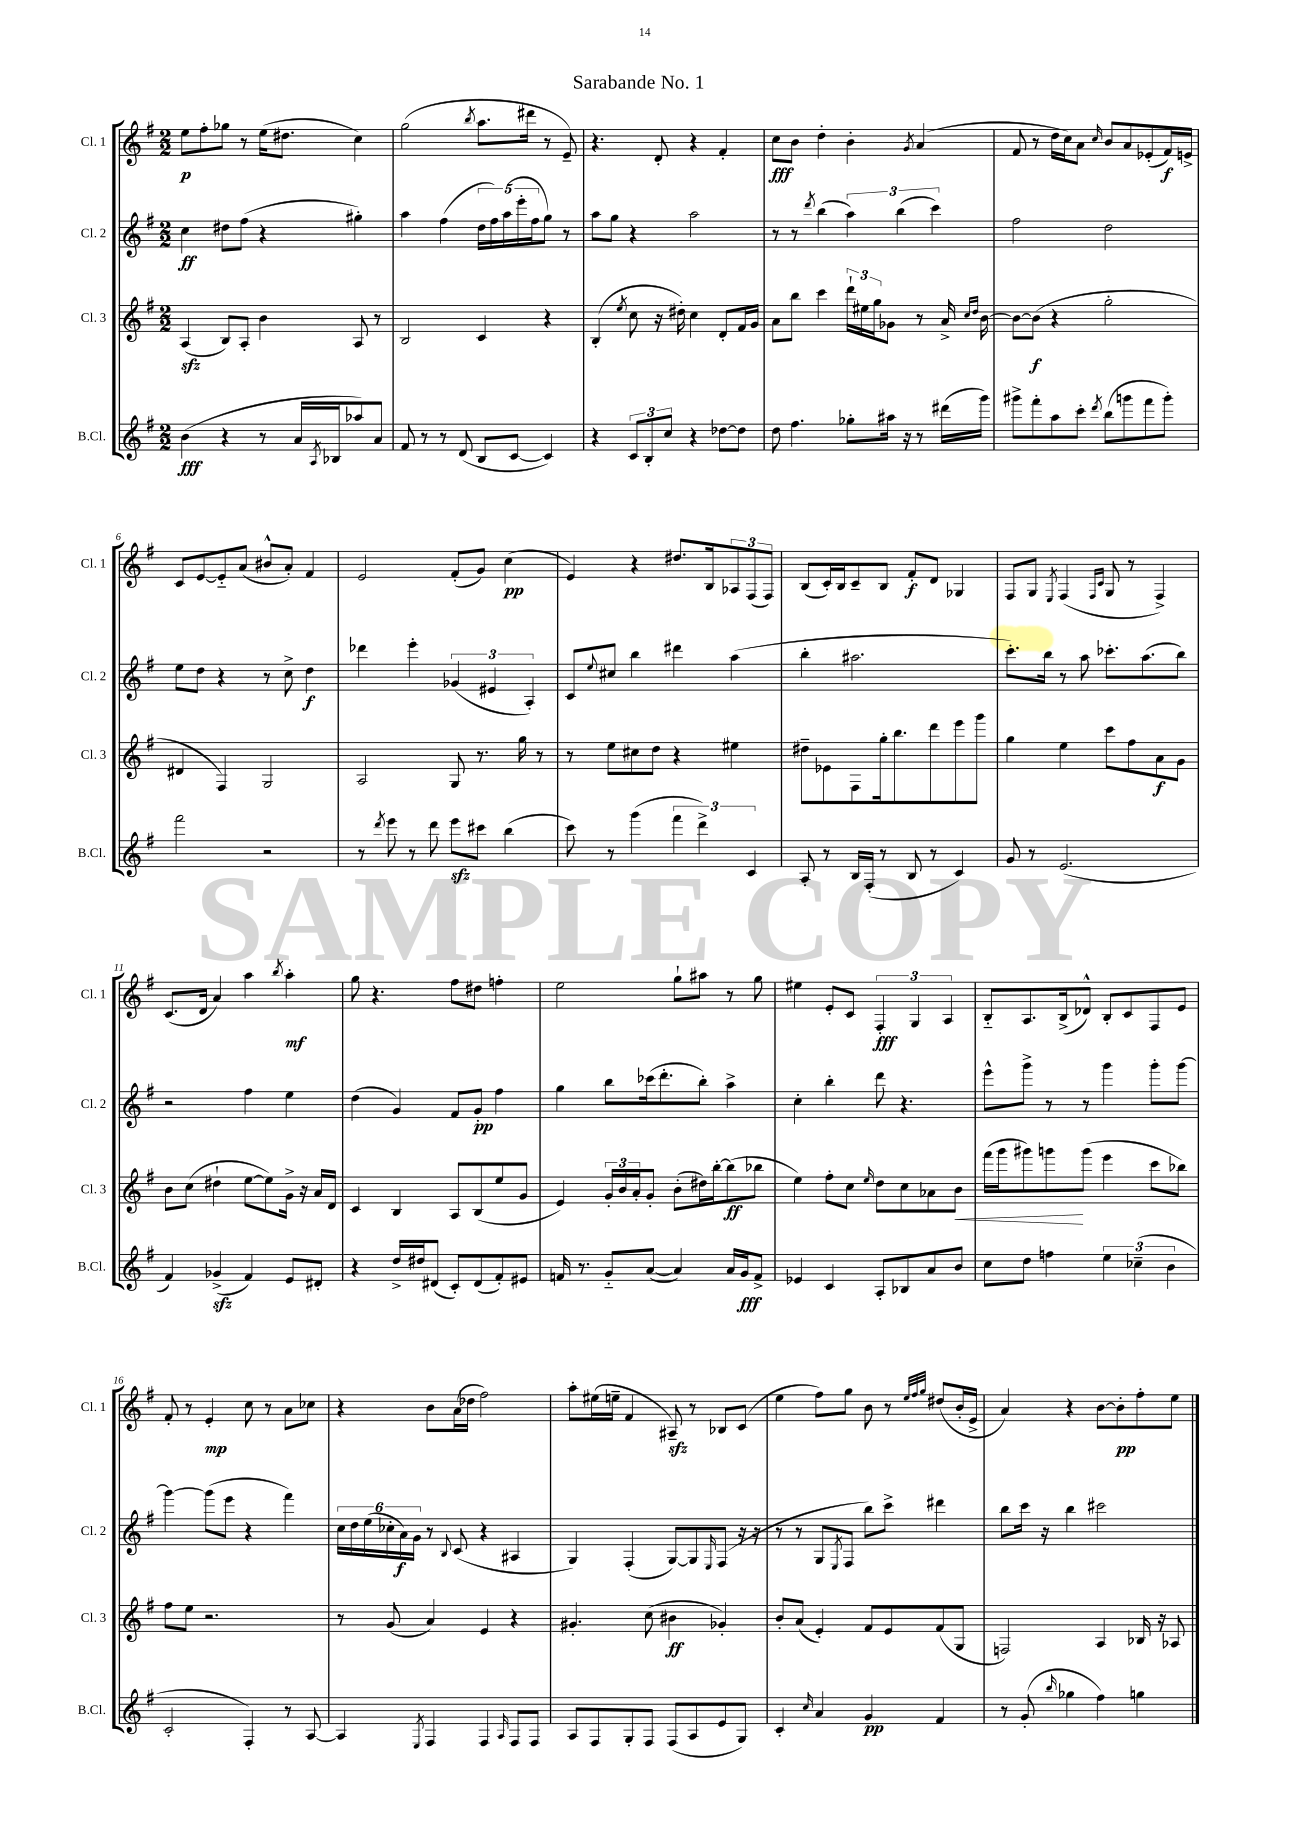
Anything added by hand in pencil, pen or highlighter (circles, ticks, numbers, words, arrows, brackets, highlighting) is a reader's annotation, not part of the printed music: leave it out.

**kern	**kern	**kern	**kern
*staff4	*staff3	*staff2	*staff1
*clefG2	*clefG2	*clefG2	*clefG2
*k[f#]	*k[f#]	*k[f#]	*k[f#]
*M2/2	*M2/2	*M2/2	*M2/2
(4b\	(4A/	4cc\	8ee\L
.	.	.	8ff#'\
4r	8B/L)	8dd#\L	8gg-\J
.	8A'/J	(8ff#\J	8r
8r	4b\	4r	(16ee\LK
.	.	.	8.dd#\J
16a/LL	.	.	.
8qA/	.	.	.
16B-/J	.	.	.
8aa-/)	8A/	4gg#'\)	4cc\)
8a/J	8r	.	.
=	=	=	=
8f#/	2B/	4aa\	(2gg\
8r	.	.	.
8r	.	(4ff#\	.
(8d/	.	.	.
.	.	.	8qbb/
8B/L	4c/	20dd\LL	8.aa\L
.	.	20ff#\)	.
.	.	(20aa\	.
[8c/J	.	.	.
.	.	20eee'\	.
.	.	.	16ddd#\Jk
.	.	20ff#\J	.
4c/])	4r	8gg\J)	8r
.	.	8r	8e~/)
=	=	=	=
4r	(4B'/	8aa\L	4.r
.	.	8gg\J	.
.	8qee/	.	.
12c/L	8cc\	4r	.
12B'/	.	.	.
.	16r	.	8d'/
12cc/J	.	.	.
.	16dd#'\)	.	.
4r	4cc\	2aa\	4r
[8dd-\L	8d'/L	.	4f#'/
8dd-\]J	16f#/L	.	.
.	16g/JJ	.	.
=	=	=	=
8dd\	8a\L	8r	8cc\L
4.ff#\	8bb\J	8r	8b\J
.	.	8qddd/	.
.	4ccc\	(4bb\	4dd'\
8gg-'\L	24ddd`\LL	6aa\)	4b'\
.	24ee#\	.	.
.	24gg\J	.	.
16aa#\Jk	8g-\J	.	.
.	.	(6bb\	.
16r	.	.	.
.	.	.	8qg/
8r	8r	.	(4a/
.	.	6ccc\)	.
(16ddd#\LL	16a^/	.	.
.	16qqcc/LL	.	.
.	16qqdd/JJ	.	.
16ggg\JJ)	[16b\	.	.
=	=	=	=
8ggg#^\L	8b\_L	2ff#\	8f#/
8fff#'\	(8b\]J	.	8r
8aa\	4r	.	16dd\LL
.	.	.	16cc\J)
8ccc'\J	.	.	8a\J
8qddd/	.	.	16qqcc/
(8bb\L	2gg'\	2dd\	8b/L
8ggg\	.	.	8a/
8fff#\	.	.	(8e-'/
8ggg'\J)	.	.	16f#/L)
.	.	.	16e^/JJ
=	=	=	=
2fff#\	4d#/	8ee\L	8c/L
.	.	8dd\J	[8e/
.	4F#/)	4r	8e'~/]
.	.	.	(8a/J
2r	2G/	8r	8b#^^/L
.	.	8cc^\	8a'/J)
.	.	4dd\	4f#/
=	=	=	=
8r	2A/	4ddd-\	2e/
8qddd/	.	.	.
8eee\	.	.	.
8r	.	4eee'\	.
8ddd\	.	.	.
8eee\L	8G/	(6g-/	(8f#'/L
8ccc#\J	8.r	.	8g/J)
.	.	6e#/	.
(4bb\	.	.	(4cc\
.	16gg\	.	.
.	.	6A'/)	.
.	8r	.	.
=	=	=	=
8ccc\)	8r	8c/L	4e/)
.	.	8qqee/	.
8r	8ee\L	8cc#/J	.
(4ggg\	8cc#\	4bb\	4r
.	8dd\J	.	.
6fff#\	4r	4ddd#\	8.dd#/L
6ddd^\)	.	.	.
.	.	.	16B/k
.	4ee#\	(4aa\	12A-/
6c/	.	.	(12F#/
.	.	.	12F#/J)
=	=	=	=
8A'/	8dd#~\L	4bb'\	(8B/L
8r	8e-\	.	16c'/L)
.	.	.	16B/J
16B/LL	8F#\	2.aa#\	8c~/
(16F#'/JJ	.	.	.
8r	16gg'\k	.	8B/J
.	8.bb\	.	.
8B/	.	.	8f#'/L
8r	8ddd\	.	8d/J
4c/)	8eee\	.	4G-/
.	8ggg\J	.	.
=	=	=	=
8g/	4gg\	8.ccc'\L)	8F#/L
8r	.	.	8G/J
.	.	16bb\Jk	.
.	.	.	8qE/
(2.e/	4ee\	8r	(4F#/
.	.	8aa\	.
.	.	.	16qqF#/LL
.	.	.	16qqc/JJ
.	8ccc\L	8.ccc-'\L	8G/
.	8ff#\	.	8r
.	.	(8.aa\	.
.	8a\	.	4F#^/)
.	8g\J	8bb\J)	.
=	=	=	=
4f#/)	8b\L	2r	(8.c/L
.	(8cc\J	.	.
.	.	.	16d/Jk
(4g-^/	4dd#`\	.	4a/)
4f#/)	[8ee\L	4ff#\	4aa\
.	8ee\])	.	.
.	.	.	8qbb/
8e/L	16g^\Jk	4ee\	4aa'\
.	16r	.	.
8d#'/J	16a/LL	.	.
.	16d/JJ	.	.
=	=	=	=
4r	4c/	(4dd\	8gg\
.	.	.	4.r
16dd^/LL	4B/	4g/)	.
16dd#/J	.	.	.
(8d#/J	.	.	.
8c'/L)	8A/L	8f#/L	8ff#\L
(8d#/	(8B/	8g'/J	8dd#\J
8f#'/)	8ee/	4ff#\	4ff'\
8e#/J	8g/J	.	.
=	=	=	=
16f/	4e/)	4gg\	2ee\
8.r	.	.	.
8g'~/L	24g'/LL	8bb\L	.
.	24b/	.	.
.	24a'/J	.	.
([8a/J	8g'/J	(16ccc-\k	.
.	.	8.ddd'\	.
4a/])	(8b'\L	.	8gg`\L
.	16dd#\L)	8bb'\J)	8aa#\J
.	[16bb'\J	.	.
16a/LL	(8bb\]	4aa^\	8r
16g/J	.	.	.
8f^/J	8bb-\J	.	8gg\
=	=	=	=
4e-/	4ee\)	4cc'\	4ee#\
4c/	8ff#'\L	4bb'\	8e'/L
.	8cc\J	.	8c/J
.	16qqee/	.	.
8A'/L	8dd\L	8ddd\	6F#'/
8B-/	8cc\	4.r	.
.	.	.	6G/
8a/	8a-\	.	.
.	.	.	6A/
8b/J	8b\J	.	.
=	=	=	=
8cc\L	(16fff#\LL	8eee^^\L	8B'~/L
.	16ggg\J	.	.
8dd\J	8ggg#\)	8ggg^\J	8.A/
4ff\	8ggg\	8r	.
.	.	.	(16B^/k
.	(8ggg\J	8r	8d-^^/J)
6ee\	4eee\	4ggg\	8B'/L
.	.	.	8c/
(6cc-~\	.	.	.
.	8ccc\L	8ggg'\L	8F#/
6b\	.	.	.
.	8bb-\J)	[8ggg\J	8e/J
=	=	=	=
2c'/	8ff#\L	4ggg\_	8f#'/
.	8ee\J	.	8r
.	2.r	(8ggg\]L	4e'/
.	.	8eee\J	.
4F#'/)	.	4r	8cc\
.	.	.	8r
8r	.	4fff#\)	8a\L
[8A/	.	.	8cc-\J
=	=	=	=
4A/]	8r	24cc\LL	4r
.	.	24dd\	.
.	.	(24ee\	.
.	(8g/	24cc-'\	.
.	.	24a\)	.
.	.	24g\JJ	.
8qE/	.	.	.
4F#/	4a/)	8r	8b\L
.	.	8qqB/	.
.	.	(8c/	(16a\L
.	.	.	16dd-\JJ
4F#/	4e/	4r	2ff#\)
16qqA/	.	.	.
8F#/L	4r	4A#/	.
8F#/J	.	.	.
=	=	=	=
8A/L	4.g#'/	4G/)	8aa'\L
8F#/	.	.	(16ee#\L
.	.	.	16ee~\JJ
8G'/	.	(4F#'/	4f#/
8F#/J	(8cc\	.	.
(8F#/L	4b#\	[8G/L)	8A#~/)
8A/	.	8G/]	8r
.	.	16qqE/	.
8e/	4g-'/)	(8F#/J	8B-/L
8G/J)	.	16r	(8c/J
.	.	16r	.
=	=	=	=
4c'/	8b'/L	8r	4ee\
.	(8a/J	8r	.
16qqcc/	.	.	.
4a/	4e'/)	8G/L	8ff#\L)
.	.	8qE/	.
.	.	8F#/J	8gg\J
4g/	8f#/L	8bb\L)	8b\
.	8e/	8ccc^\J	8r
.	.	.	32qqee/LLL
.	.	.	32qqff#/
.	.	.	32qqgg/JJJ
4f#/	(8f#/	4ddd#\	(8dd#/L
.	8G/J	.	16b'/L
.	.	.	16e^/JJ
=	=	=	=
8r	2F/)	8bb\L	4a/)
(8g'/	.	16ccc\Jk	.
.	.	16r	.
16qqbb/	.	.	.
4gg-\	.	4bb\	4r
4ff#\)	4A/	2ccc#\	[8b\L
.	.	.	8b'\]
4gg\	16B-/	.	8ff#'\
.	16r	.	.
.	8A-/	.	8ee\J
==	==	==	==
*-	*-	*-	*-
